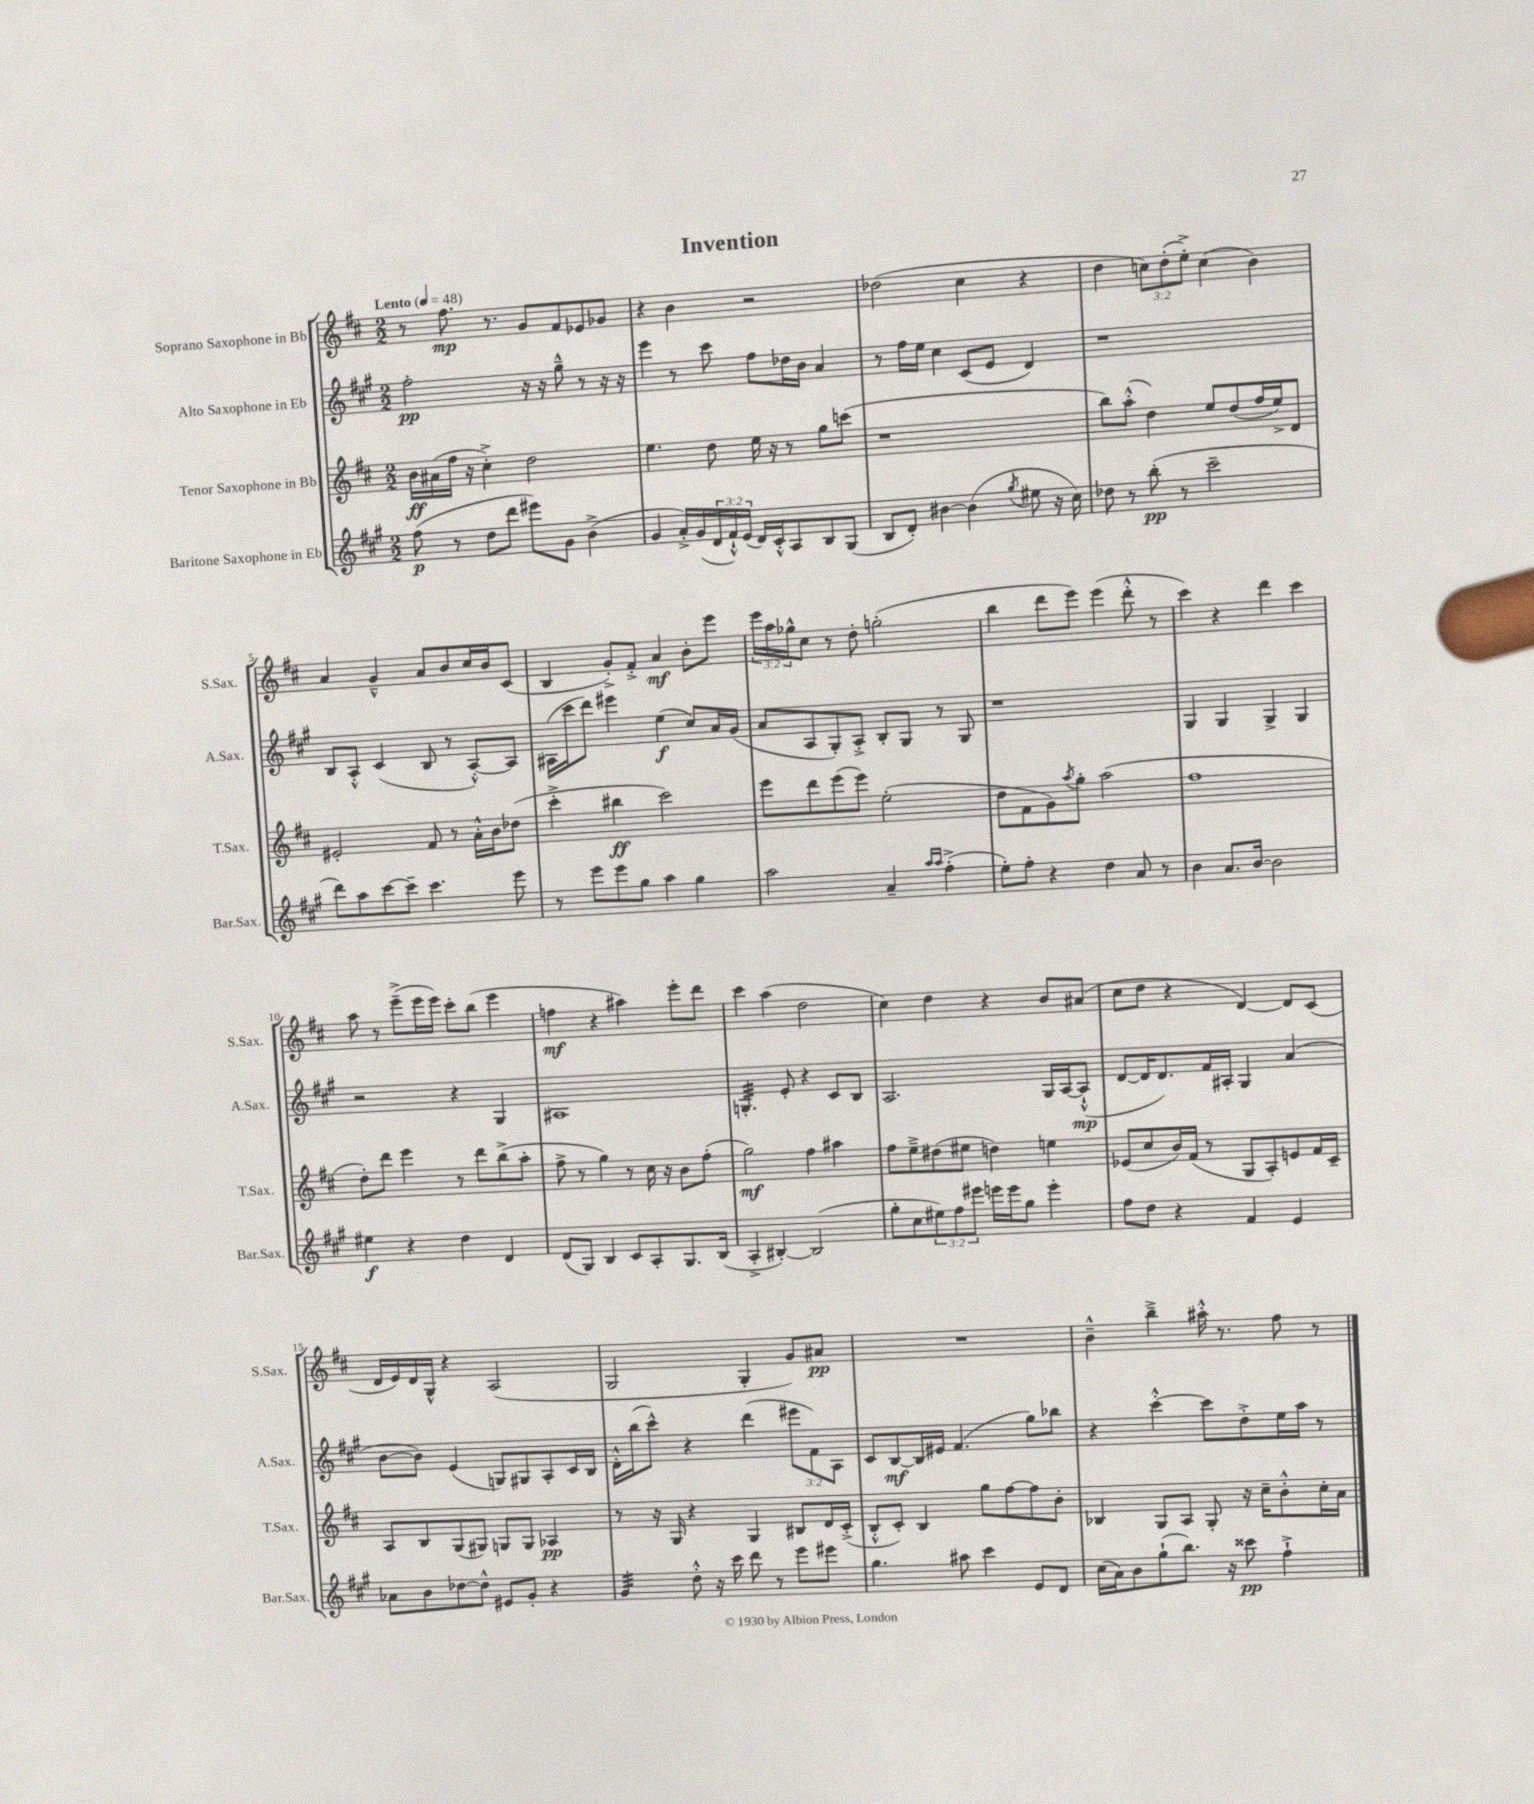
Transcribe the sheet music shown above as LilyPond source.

\header { title = "Invention" }
<<
\new StaffGroup <<
\new Staff = "s0" \with { instrumentName = "Soprano Saxophone in Bb" shortInstrumentName = "S.Sax." } {
    \clef treble \key d \major \numericTimeSignature \time 2/2 \override Staff.TupletNumber.text = #tuplet-number::calc-fraction-text \tempo "Lento" 4 = 48
    r8 fis''8.\mp r8. g'8 fis'8 ees'8 ges'8 |
    r4 b'4 r2 |
    des''2( cis''4 r4 |
    d''4 \tuplet 3/2 { c''8) d''8-.( e''8-.->) } c''4( b'4) |
    a'4 g'4---^ a'8 b'8 cis''16 b'16 cis'8( |
    b4 g'8-.->) fis'8-.-> a'4\mf b'8-. e'''8 |
    \tuplet 3/2 { e'''16 a''16 ges''16-^ } cis''8 r8 d''8-. g''2-.( |
    b''4 d'''8 e'''8) e'''4( d'''8-.-^ r8 |
    cis'''4) r4 d'''4 cis'''4 |
    a''8 r8 e'''8--->( e'''16 e'''16) cis'''8-. b''8( e'''4 |
    f''4\mf r4 ais''4) e'''8-. d'''8 |
    cis'''4 a''4( d''2 |
    cis''4) d''4 r4 b'8 ais'8( |
    cis''8 d''8 r4 d'4~) d'8 cis'8( |
    d'16 e'16) d'16 g16-^ r4 a2( |
    g2 g4-. g'8) ais'8\pp |
    R1 |
    b'4---^ b''4---> ais''16-.-^ r8. fis''8 r8 \bar "|." |
}
\new Staff = "s1" \with { instrumentName = "Alto Saxophone in Eb" shortInstrumentName = "A.Sax." } {
    \clef treble \key a \major \numericTimeSignature \time 2/2 \override Staff.TupletNumber.text = #tuplet-number::calc-fraction-text
    fis''2-.\pp r16 r16 gis''8---^ r8 r16 r16 |
    e'''4 r8 cis'''8 fis''8 des''16 b'16 a'4 |
    r8 fis''16 e''16 cis''4 cis'8( e'8 d'4) |
    r1 |
    b8 a8-.-^ cis'4( b8 r8 a8~-.-^) a8 |
    ais16( cis'''16 d'''8) eis'''4 e''4\f( cis''8) a'16 gis'16( |
    a'8 a8 gis8-.) a8-.-> b8-. gis8 r8 gis8 |
    r1 |
    gis4 gis4 gis4-> gis4 |
    r2 r4 gis4 |
    ais1 |
    g4.:32-. e'8-. r4 cis'8 b8 |
    a2. gis16 a16~ a8-!-^\mp( |
    d'8~ d'16 d'8.) fis'16 ais16-. gis4 a'4( |
    b'8~ b'8) e'4( g8) gis8 a8-. cis'16 b16 |
    d'16-.-^ b''16( cis'''8-^) r4 d'''4( \tuplet 3/2 { eis'''8 fis'8) a8 } |
    cis'8 b8~\mf b16 eis'16 fis'4.( gis''8) bes''8 |
    r4 cis'''4~-.-^ cis'''8 d''8-.-> e''16 a''16 r8 \bar "|." |
}
\new Staff = "s2" \with { instrumentName = "Tenor Saxophone in Bb" shortInstrumentName = "T.Sax." } {
    \clef treble \key d \major \numericTimeSignature \time 2/2
    b'16\ff ais'16( fis''16 r16 cis''4-.->) d''2 |
    e''4. d''8 e''16 r16 r8 g''8 c'''8( |
    r1 |
    b''8) a''8-.-^( d''4) e''8 d''8( fis''16 e''16->) d'8 |
    eis'2-. fis'8 r8 a'16-.-^ b'16 des''8( |
    cis'''4-.-> bis''4\ff cis'''2) |
    e'''8 d'''8 e'''8( e'''8) e''2-.( |
    d''8 fis'8 g'8) \acciaccatura { a''8 } g''8-. a''2( |
    fis''1 |
    d''8-.) d'''8 e'''4 r8 d'''8 b''8->( a''8-. |
    fis''8-> r8 g''4) r8 cis''16 r16 b'8 fis''8-.( |
    g''2\mf) fis''4 ais''4 |
    fis''8 e''8---> dis''8( eis''8 d''4) e''4 |
    ees'8( cis''8 b'16) fis'16( r8 g8 a8-.) e'8 fis'16 cis'16-- |
    a8 b8 g8( gis8) g8 g8 aes4\pp |
    r8 r16 g16 r4 g4 bis8 d'16 cis'16-.->( |
    b8-.-^ cis'8-.) b4 g''8 fis''8~ fis''8 b'8-. |
    bes4 g8 a8 g8-. r16 cis''16-- b'8-.-^ cis''16-. a'16 \bar "|." |
}
\new Staff = "s3" \with { instrumentName = "Baritone Saxophone in Eb" shortInstrumentName = "Bar.Sax." } {
    \clef treble \key a \major \numericTimeSignature \time 2/2 \override Staff.TupletNumber.text = #tuplet-number::calc-fraction-text
    fis''8\p( r8 d''8 d'''8 eis'''8) gis'8 b'4->( |
    gis'4 a'16-.->) gis'16( \tuplet 3/2 { d'16 fis'16-!-^) e'16( } d'16) cis'16-.-^ a8 b8 gis8( |
    b8 d'8-.) bis'4~ bis'4( \acciaccatura { gis''8 } eis''8 r16 cis''16) |
    des''8 r8 b''8-.\pp( r8 cis'''2-- |
    d'''8) a''8 cis'''8~ cis'''8-- cis'''4. e'''8 |
    r8 e'''8 e'''8 gis''8 a''4 gis''4 |
    a''2 a'4-- \grace { a''16 a''16 } fis''4-.->( |
    e''8-.) fis''8-. r4 d''4 a'8 r8 |
    b'4 a'8. b'16~ b'2 |
    eis''4\f r4 d''4 d'4 |
    d'8( gis8) b4 cis'8 a8-. gis8. b16( |
    a4-.-> bis4~-.) bis2( |
    gis''8-. cis''8 \tuplet 3/2 { eis''8) fis''8 eis'''8 } e'''16 e'''16 gis''8 e'''4-. |
    fis''8 d''8 r4 fis'4 e'4 |
    aes'8 b'8 des''8~ des''8-^ eis'8 gis'8-. r4 |
    gis'4:32 d''8-.-^ r16 cis'''16 d'''8 r8 e'''8 eis'''8 |
    gis''4. ais''8 cis'''4 e'8 d'8 |
    cis''16( a'16) b'8 gis''8-!( b''8.) r16 cisis'''8\pp fis''4-!-> \bar "|." |
}
>>
>>
